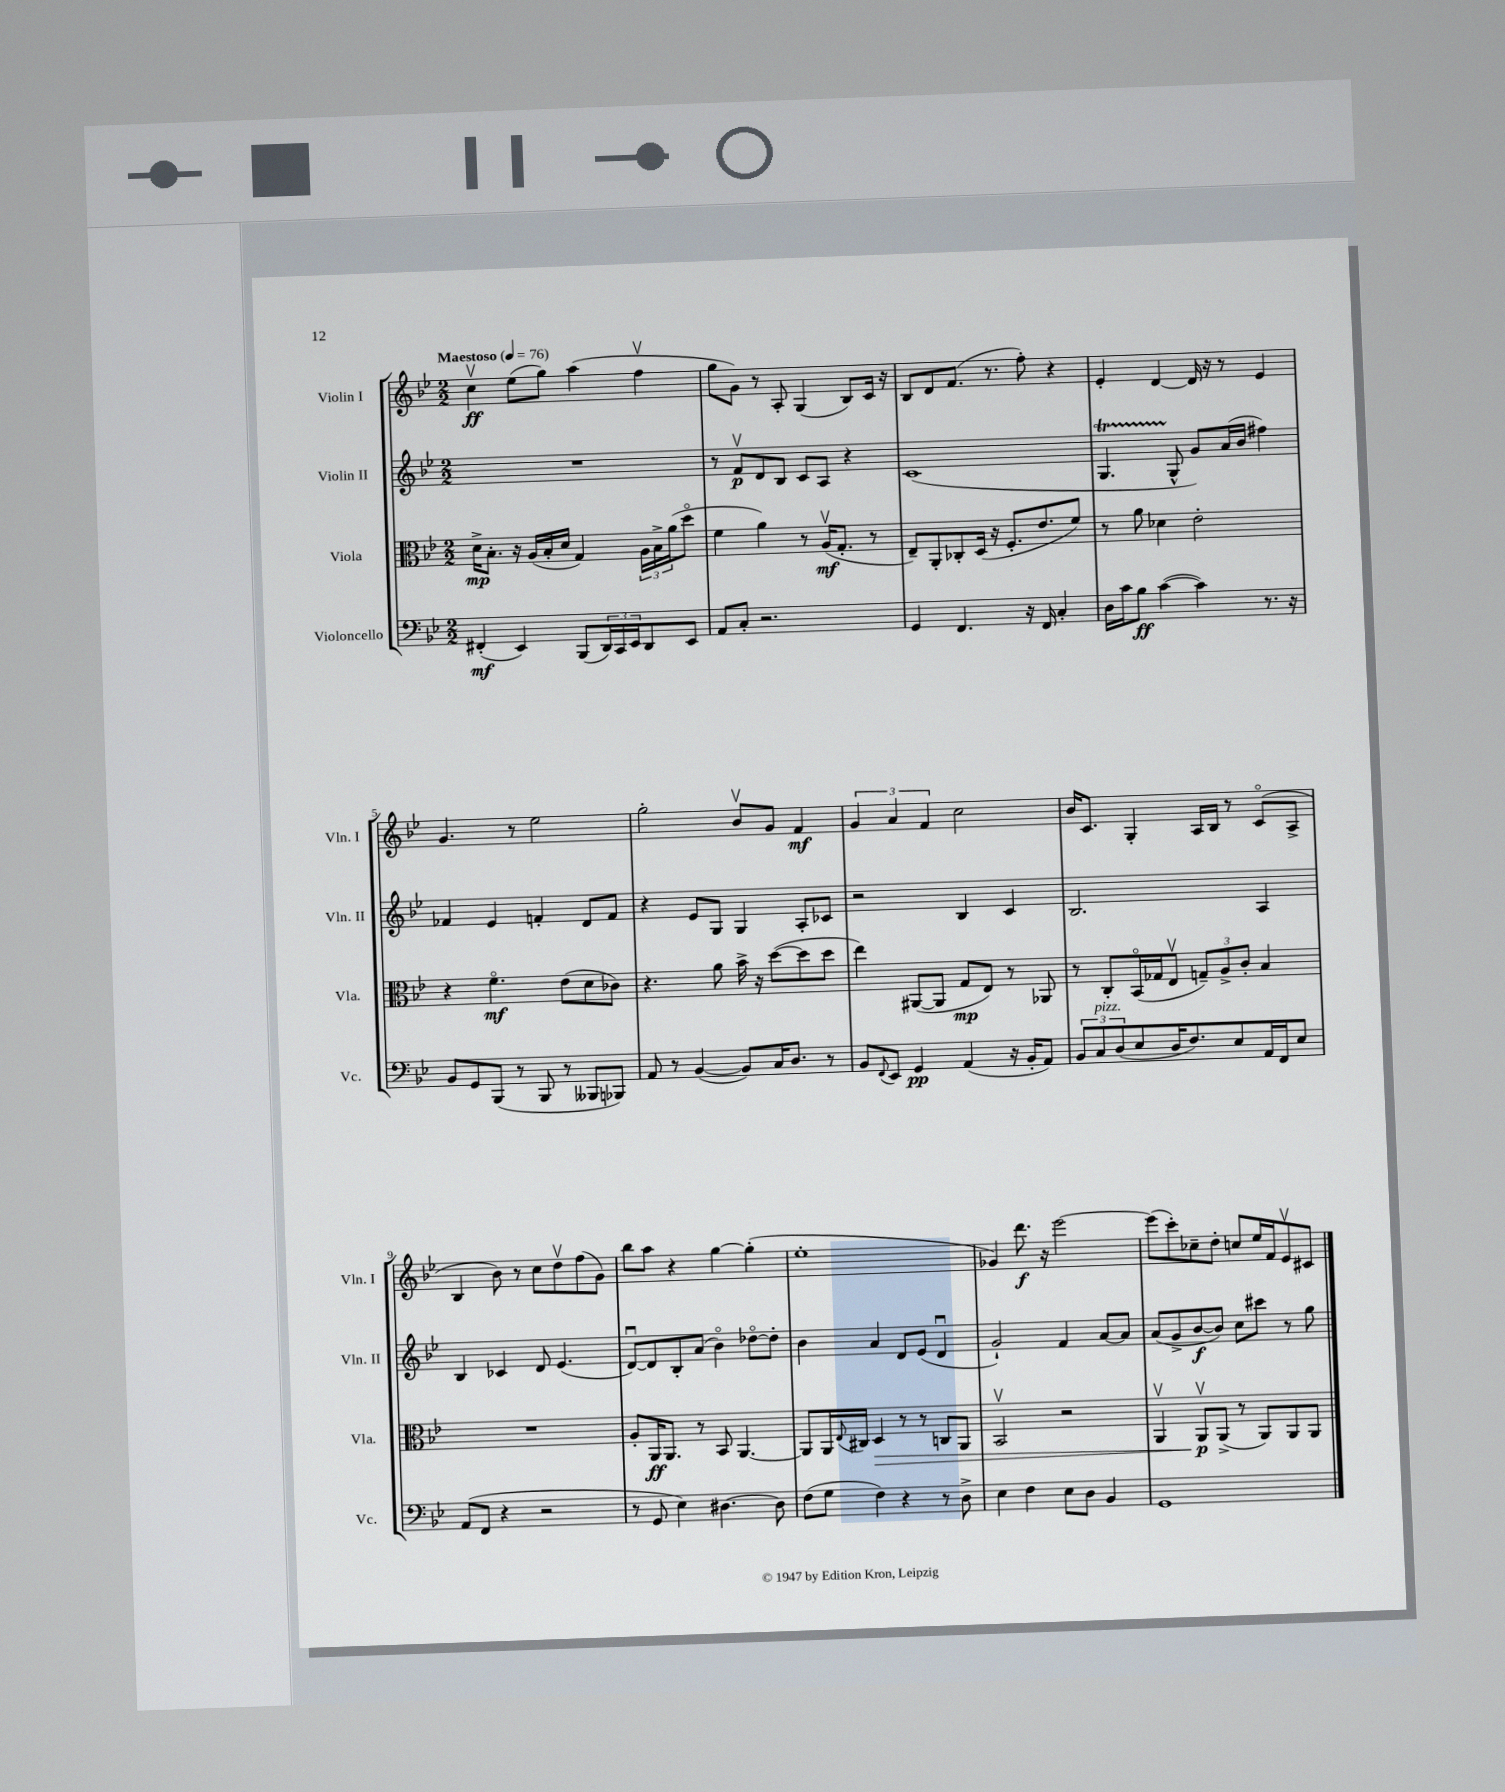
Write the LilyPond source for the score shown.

<<
\new StaffGroup <<
\new Staff = "s0" \with { instrumentName = "Violin I" shortInstrumentName = "Vln. I" } {
    \clef treble \key bes \major \numericTimeSignature \time 2/2 \tempo "Maestoso" 4 = 76
    c''4\upbow\ff ees''8( g''8) a''4( f''4\upbow |
    g''8 g'8) r8 a8-. g4( bes8) c'16 r16 |
    bes8 d'8 f'8.( r8. f''8-.) r4 |
    ees'4-. d'4~ d'16 r16 r8 ees'4 |
    g'4. r8 ees''2 |
    g''2-. bes'8\upbow g'8 f'4\mf |
    \tuplet 3/2 { g'4 a'4 f'4 } c''2 |
    bes'16 c'8. g4-. a16 bes16 r8 c'8\flageolet( a8-> |
    bes4 bes'8) r8 c''8 d''8\upbow f''8( g'8) |
    bes''8 a''8 r4 g''4~ g''4-.( |
    ees''1-. |
    ges'4) d'''8.\f r16 ees'''2~ |
    ees'''8( c'''8-.) ces''8-- d''8-. c''8 ees''16 f'16 ees'8\upbow cis'8 \bar "|." |
}
\new Staff = "s1" \with { instrumentName = "Violin II" shortInstrumentName = "Vln. II" } {
    \clef treble \key bes \major \numericTimeSignature \time 2/2
    R1 |
    r8 f'8\upbow\p d'8 bes8 c'8 a8 r4 |
    c'1( |
    g4.\startTrillSpan g8-^\stopTrillSpan g'8) a'16( bes'16 fis''4) |
    fes'4 ees'4 f'4-. d'8 f'8 |
    r4 ees'8 g8 g4 a8-. ces'8 |
    r2 bes4 c'4 |
    bes2. a4 |
    bes4 ces'4 d'8 ees'4.( |
    d'8~\downbow) d'8 bes8-. a'8( bes'4\flageolet) des''8~\flageolet des''8-. |
    bes'4 a'4 d'8 ees'8( d'4\downbow |
    g'2-!) f'4 a'8~ a'8 |
    a'8( g'8-> bes'8~\f bes'8) c''8 cis'''8 r8 g''8 \bar "|." |
}
\new Staff = "s2" \with { instrumentName = "Viola" shortInstrumentName = "Vla." } {
    \clef alto \key bes \major \numericTimeSignature \time 2/2
    d'16->\mp bes8.-. r16 a16( bes16-. d'16 g4) \tuplet 3/2 { a16 bes16-> a'16( } d''8\flageolet |
    f'4 a'4) r8 a16\upbow\mf( g8.-. r8 |
    ees8--) a,8-. ces8-. d16( r16 f8.-. ees'8. f'8) |
    r8 a'8 des'4 ees'2-. |
    r4 f'4.\flageolet\mf ees'8( d'8 ces'8) |
    r4. a'8 bes'16-> r16 d''8~( d''8 d''8 |
    ees''4) ais,8~( ais,8 g8\mp ees8) r8 aes,8 |
    r8 c8-. bes,16\flageolet( ges16 ees8\upbow \tuplet 3/2 { g8--) a8-> c'8-. } bes4 |
    R1 |
    a8-. a,16\ff a,8. r8 bes,8 a,4.~ |
    a,8 a,16 \appoggiatura { ees8 } cis16 d4\> r8 r8 c8 a,8 |
    bes,2\upbow r2 |
    a,4\upbow a,8\upbow\p\! a,8->( r8 a,8) a,8 a,8 \bar "|." |
}
\new Staff = "s3" \with { instrumentName = "Violoncello" shortInstrumentName = "Vc." } {
    \clef bass \key bes \major \numericTimeSignature \time 2/2
    fis,4-.\mf( ees,4) bes,,8( \tuplet 3/2 { d,16) c,16 ees,16 } d,8 ees,8 |
    a,8 c8-. r2. |
    g,4 f,4. r16 f,16 c4-. |
    d16 c'16 bes8\ff c'4~( c'4) r8. r16 |
    bes,8 g,8 bes,,8( r8 bes,,8 r8 beses,,8 bes,,8) |
    a,8 r8 bes,4~( bes,8) c16 d8. r8 |
    bes,8 \appoggiatura { f,8 } ees,8 g,4\pp a,4( r16 bes,16-. a,8) |
    \tuplet 3/2 { bes,8 c8^\markup { \italic "pizz." } d8( } ees8 d16 f8.) ees8 a,16 f,16 ees8 |
    a,8( f,8 r4 r2 |
    r8 g,8 ees4) dis4.~ dis8 |
    f8( g8 f4) r4 r8 d8-> |
    ees4 f4 ees8 d8 bes,4 |
    g,1 \bar "|." |
}
>>
>>
